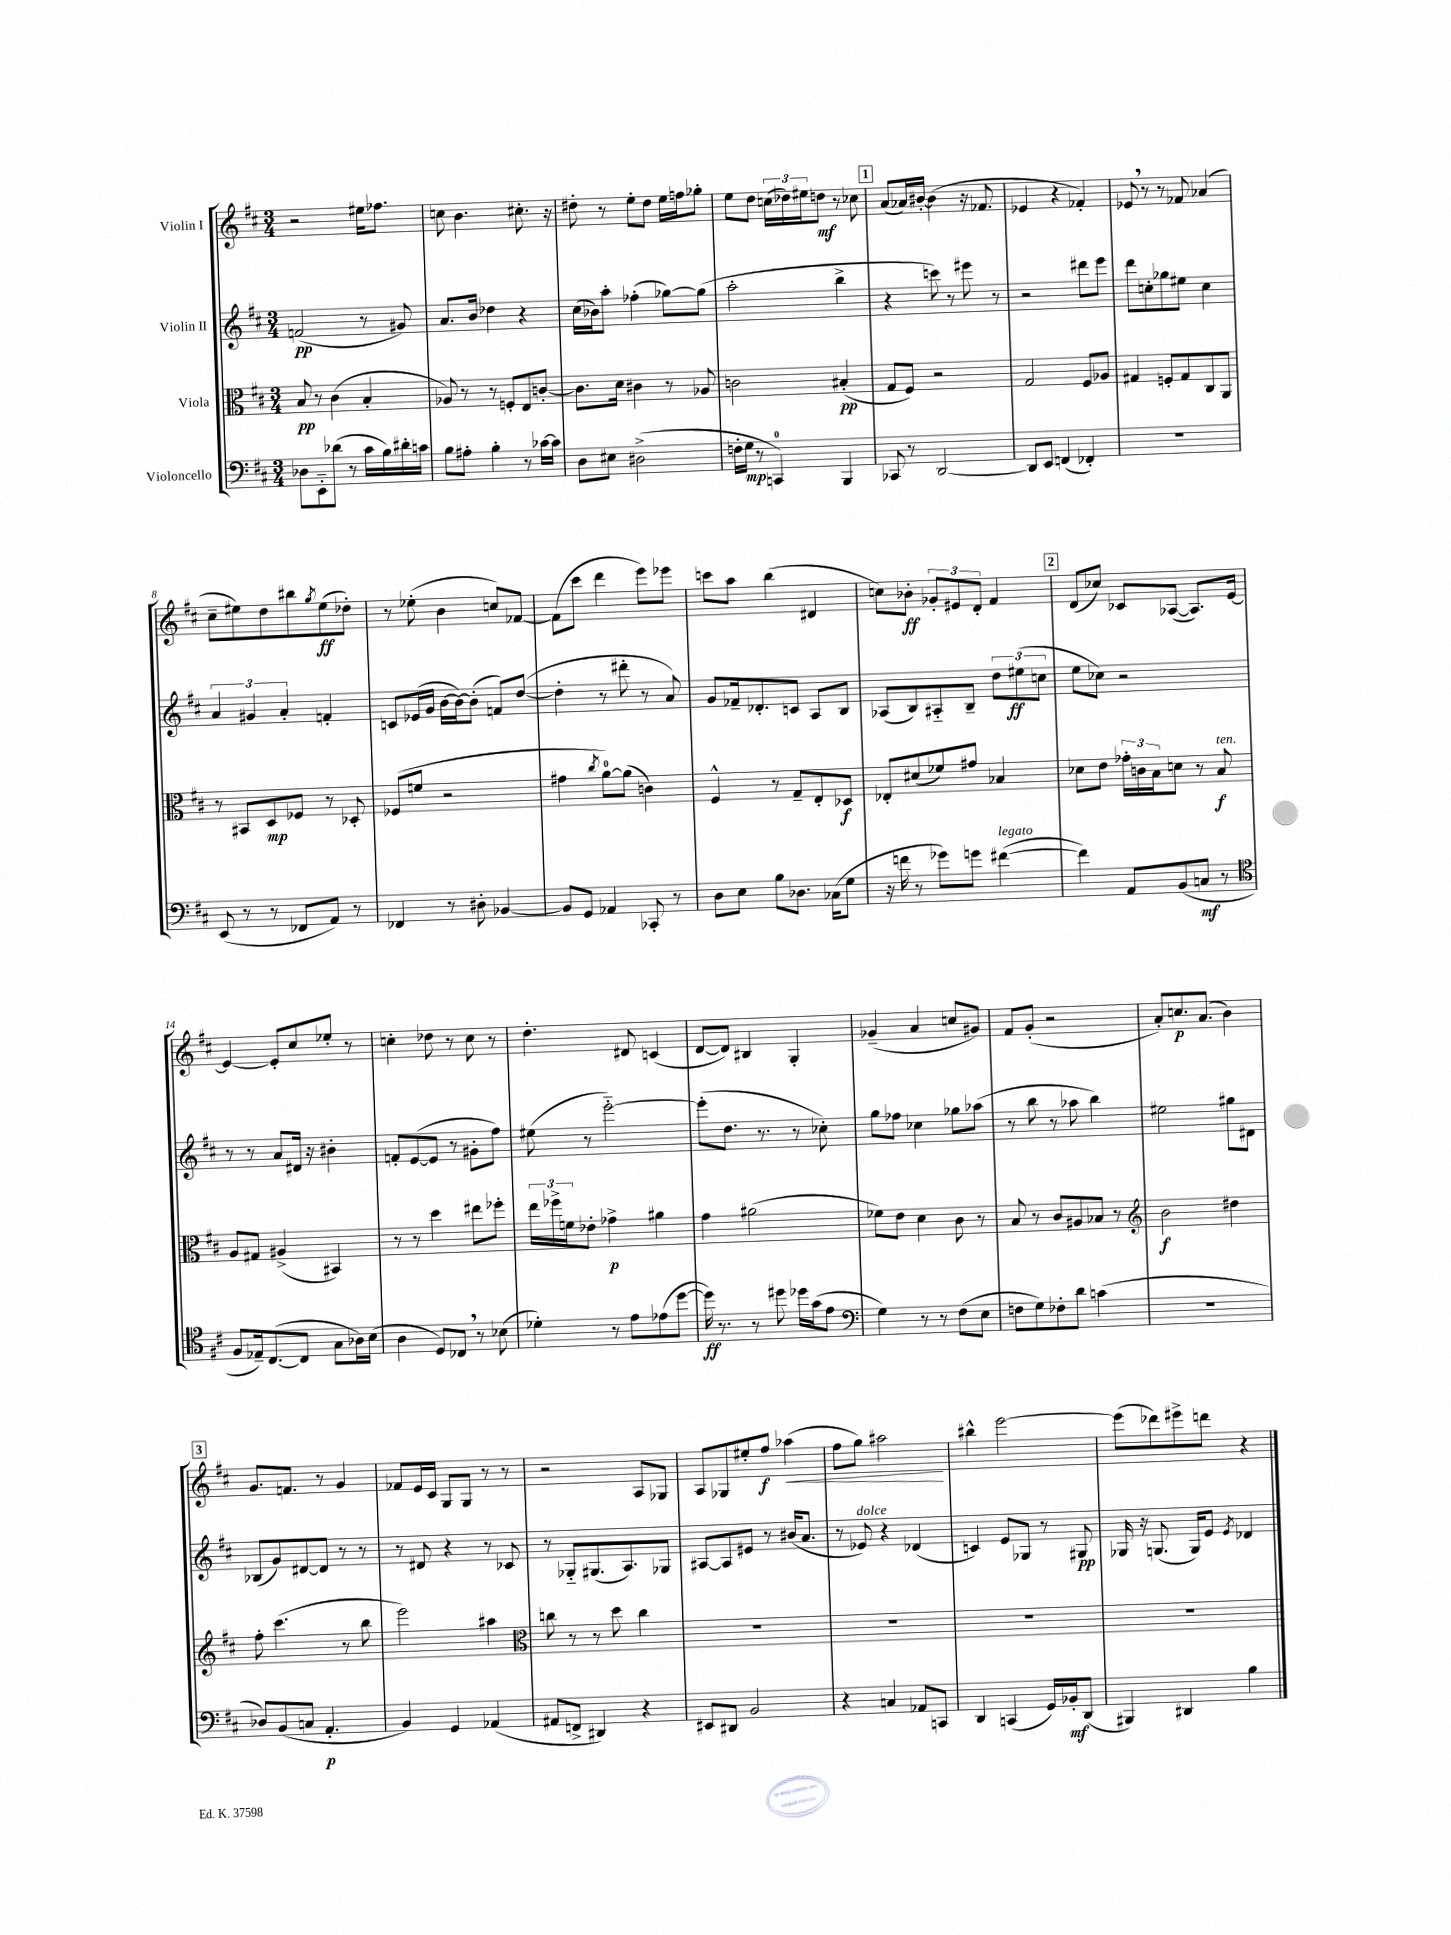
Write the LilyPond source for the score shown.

<<
\new StaffGroup <<
\new Staff = "s0" \with { instrumentName = "Violin I" } {
    \clef treble \key d \major \numericTimeSignature \time 3/4
    r2 eis''16 fes''8. |
    c''8 b'4. cis''8.-. r16 |
    dis''8-. r8 e''8-. dis''8 e''16 f''16 ges''8-. |
    e''8 d''8 \tuplet 3/2 { c''16( des''16) eis''16 } d''8\mf r8 ces''8 |
    \mark \markup { \box "1" } a'8( aes'16) bis'16~-. bis'4( r16 fes'8. |
    ees'4 r4 fes'4-.) |
    ees'8 \breathe r8 r8 fes'8 aes'4( |
    cis''8-- eis''8) d''8 bis''8 \acciaccatura { g''8 } eis''8\ff( des''8-.) |
    r8 ees''8-.( b'4 c''8) fes'8~ |
    fes'8( cis'''8 d'''4 e'''8) ees'''8 |
    c'''8 a''8 b''4( dis'4 |
    c''8) bes'8-.\ff \tuplet 3/2 { ges'8-. eis'8 d'8-. } fis'4 |
    \mark \markup { \box "2" } d'8( ces''8) ces'8 aes8~( aes8.) e'16~ |
    e'4~ e'8-. cis''8 ees''8-. r8 |
    c''4-. des''8 r8 c''8 r8 |
    d''4.-. dis'8 c'4( |
    d'8~ d'8) bis4 g4-. |
    ges'4--( a'4 c''8 gis'8) |
    fis'8 g'8-.( r2 |
    a'8-.) c''8.\p a'8.( b'4) |
    \mark \markup { \box "3" } g'8. f'8. r8 g'4 |
    fes'8 e'16 cis'16 g8 g8 r8 r8 |
    r2 a8 ges8 |
    a8 ges8 eis''8-. fis''8\f aes''4\<( |
    fis''8 g''8) ais''2\! |
    bis''4-^ e'''2~ |
    e'''8( des'''8) eis'''8-> d'''8 r4 \bar "|." |
}
\new Staff = "s1" \with { instrumentName = "Violin II" } {
    \clef treble \key d \major \numericTimeSignature \time 3/4
    f'2\pp( r8 gis'8) |
    a'8. b'16 des''4 r4 |
    cis''16( bes'16) a''8-. fes''4-.( ges''8~) ges''8( |
    a''2-. b''4-> |
    \mark \markup { \box "1" } r4 c'''8) r8 eis'''8 r8 |
    r2 dis'''8 e'''8 |
    d'''8 c''8-. ges''8 eis''8 c''4 |
    \tuplet 3/2 { a'4 gis'4 a'4-. } f'4-. |
    c'8 ees'16( g'16 b'16~ b'16~) b'8-.( f'8) d''8~( |
    d''4-. r8 dis'''8-. r8 a'8) |
    g'8 fes'16-- des'8.-. c'8 a8 b8 |
    aes8( b8) ais8-_ b8-- \tuplet 3/2 { d''8 eis''8\ff( c''8 } |
    \mark \markup { \box "2" } e''8 ces''8) r2 |
    r8 r8 a'8 dis'16 r16 bis'4-. |
    f'8-. e'8~( e'8 r8 gis'8-. fis''8) |
    eis''8( r8 e'''2~-_) |
    e'''8-.( d''8. r8. r8 ces''8-.) |
    g''8 fes''8 ces''4 ges''8 aes''8( |
    r8 b''8 r8 aes''8 b''4) |
    eis''2 gis''8 dis'8 |
    \mark \markup { \box "3" } bes8( g'8) dis'8~ dis'8 r8 r8 |
    r8 dis'8 r4 r8 ces'8 |
    r8 ges8-_ gis8.( a8.) ges8 |
    ais8~ ais8 eis'8 r8 bis'16( a'8. |
    r8 ees'8^\markup { \italic "dolce" }) r4 des'4( |
    c'4) e'8 ges8 r8 gis8\pp |
    ges16 r16 g8.( g16) e'8 \acciaccatura { e'8 } des'4 \bar "|." |
}
\new Staff = "s2" \with { instrumentName = "Viola" } {
    \clef alto \key d \major \numericTimeSignature \time 3/4
    b8\pp r8 cis'4( b4-. |
    aes8) r8 r8 f8-. e8 c'8~-. |
    c'8. d'16 cis'4 r8 aes8 |
    c'2 bis4-.\pp( |
    \mark \markup { \box "1" } g8 fis8) r2 |
    g2 fis8 aes8 |
    gis4 f8-. gis8 cis8 a,8 |
    r8 bis,8 d8\mp fes8 r8 des8-. |
    fes8( f'8 r2 |
    gis'4 \acciaccatura { cis''8 } a'8-0~) a'8( c'4) |
    fis4-^ r8 g8-- e8-. des8\f |
    ees8-. dis'8( fes'8) gis'8 bes4 |
    \mark \markup { \box "2" } des'8 e'8 \tuplet 3/2 { ges'16-. c'16 b16 } d'8 r8 b8\f^\markup { \italic "ten." } |
    a8 gis8 ais4->( bis,4) |
    r8 r8 d''4 eis''8 fes''8-. |
    \tuplet 3/2 { e''16 fes''16-> f'16 } ees'8-. ges'4->\p ais'4 |
    g'4 ais'2( |
    fes'8) e'8 d'4 cis'8 r8 |
    b8 r8 cis'8 ais8 bes8 r8 |
    \clef treble b'2\f dis''4 |
    \mark \markup { \box "3" } fis''8-. cis'''4.( r8 b''8 |
    e'''2) ais''4 |
    \clef alto c''8 r8 r8 d''8 c''4 |
    R2. |
    R2. |
    R2. |
    R2. \bar "|." |
}
\new Staff = "s3" \with { instrumentName = "Violoncello" } {
    \clef bass \key d \major \numericTimeSignature \time 3/4
    des8 e,8-_ des'8( r8 cis'16 b16) dis'16-. c'16 |
    b8 ais8-. b4-. r8 ces'16~ ces'16 |
    d8 eis8 dis2->( |
    f16-. g16\mp r8 c,4-0) b,,4 |
    \mark \markup { \box "1" } ces,8 r8 d,2~ |
    d,8 e,8 f,4( fes,4-.) |
    R2. |
    e,8( r8 r8 fes,8 a,8) r8 |
    fes,4 r8 dis8-. bes,4~ |
    bes,8 g,8 aes,4 ces,8-. r8 |
    d8 e8 b8 des8. ces16( g8 |
    r16 f'16 r8 ges'8) g'8 fis'4~^\markup { \italic "legato" }( |
    \mark \markup { \box "2" } fis'4) a,8 b,8( c8\mf r8 |
    \clef tenor fis8 ees16--) cis8.~( cis8 g8 aes16) b16( |
    a4 d8) ces8 \breathe r8 bes8( |
    des'4-.) r8 e'8 ees'8( d''8~ |
    d''16\ff) r8. r8 dis''8 des''16 g'16( e'8 |
    \clef bass g4) r8 r8 fis8( e8 |
    f8 g8) fes8-. d'8 c'4( |
    R2. |
    \mark \markup { \box "3" } des8) b,8( c8 a,4.-.\p |
    b,4) g,4 aes,4( |
    ais,8 f,8-> dis,4) r4 |
    eis,8 dis,8 b,2 |
    r4 c4 aes,8 c,8 |
    d,4 c,4( g,16) bes,16-.\mf d,8( |
    bis,,4) dis,4 b4 \bar "|." |
}
>>
>>
